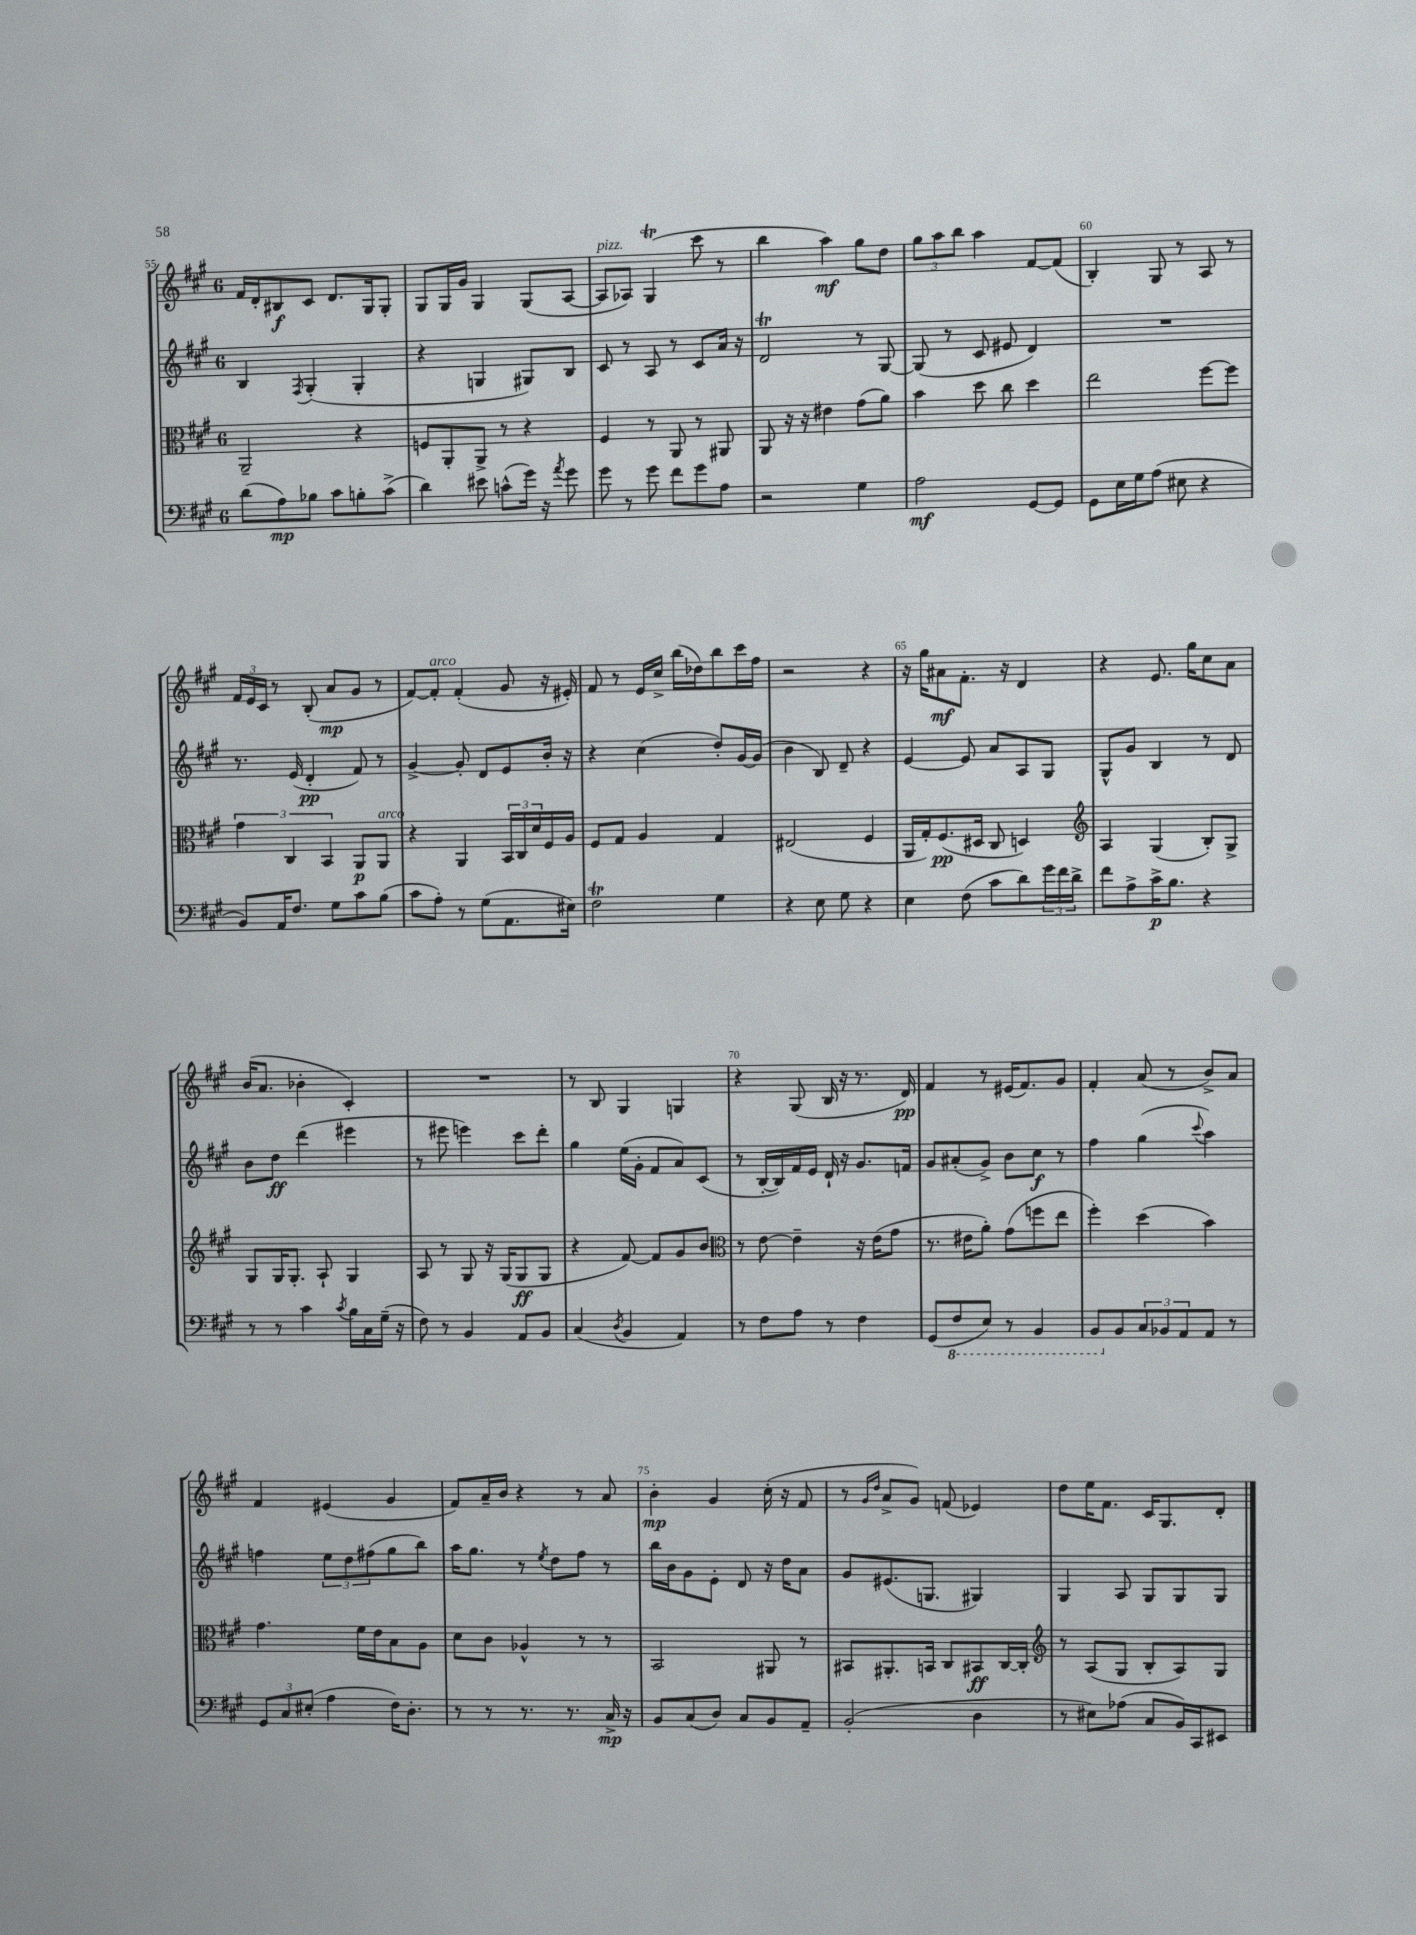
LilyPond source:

<<
\new StaffGroup <<
\new Staff = "s0" {
    \clef treble \key a \major \once \override Staff.TimeSignature.style = #'single-digit \time 6/8
    fis'16 d'16-. bis8\f cis'8 d'8. gis16 gis8-. |
    gis8 gis16 gis'16 gis4 gis8( a8~ |
    a8^\markup { \italic "pizz." } aes8) gis4\trill( cis'''8 r8 |
    b''4 a''4\mf) gis''8 d''8 |
    \tuplet 3/2 { gis''8 a''8 b''8 } a''4 fis'8~ fis'8( |
    b4-.) gis8 r8 a8 r8 |
    \tuplet 3/2 { fis'16 e'16 cis'16 } r8 b8-.( a'8\mp gis'8 r8 |
    fis'8~) fis'8-.^\markup { \italic "arco" } fis'4-.( gis'8 r16 eis'16-.) |
    fis'8 r8 e'16 cis''16-> b''16( des''16) b''8 cis'''16 fis''16 |
    r2 r4 |
    r16 gis''16 ais'8\mf fis'8.-. r16 d'4 |
    r4 e'8. gis''16 cis''8 a'8 |
    b'16( a'8. bes'4-. cis'4-.) |
    R2. |
    r8 b8 gis4 g4 |
    r4 gis8( b16 r16 r8. d'16\pp) |
    fis'4 r8 eis'16( fis'8.) gis'8 |
    fis'4-. a'8( r8 b'8->) a'8 |
    fis'4 eis'4( gis'4 |
    fis'8) a'16-- b'16 r4 r8 a'8 |
    b'4-.\mp gis'4 cis''16-.( r16 fis'8 |
    r8 \grace { gis'16 d''16 } a'8-> gis'8) f'8( ees'4) |
    d''8 e''16 fis'8. cis'16 gis8. d'8-. \bar "|." |
}
\new Staff = "s1" {
    \clef treble \key a \major \once \override Staff.TimeSignature.style = #'single-digit \time 6/8
    b4 \acciaccatura { fis8 } gis4-.( gis4-. |
    r4 g4 gis8) b8 |
    cis'8 r8 a8 r8 cis'8 a'16 r16 |
    d'2\trill r8 gis8~ |
    gis8( r8 cis'8 eis'8 d'4) |
    R2. |
    r8. e'16( d'4-.\pp fis'8) r8 |
    gis'4~-> gis'8-. d'8 e'8 b'16-. r16 |
    r4 cis''4( d''8-.) gis'16~ gis'16( |
    b'4 b8) d'8-- r4 |
    e'4~ e'8 a'8 a8 gis8 |
    gis8-^ gis'8 b4 r8 d'8 |
    b'8 d''8\ff d'''4( eis'''4 |
    r8 eis'''8 e'''4) cis'''8 d'''8-. |
    gis''4 e''16( gis'16-. fis'8 a'8) cis'8( |
    r8 b16~-. b16) fis'16 e'16 d'16-! r16 gis'8. f'16 |
    gis'8 ais'8-.( gis'8->) b'8 cis''8\f r8 |
    fis''4 gis''4( \appoggiatura { cis'''8 } a''4) |
    f''4 \tuplet 3/2 { e''8 d''8 fis''8( } gis''8 b''8) |
    a''16 gis''8. r8 \acciaccatura { e''8 } d''8 fis''8 r8 |
    b''16 b'16 gis'8 e'8-. d'8 r16 d''16 a'8 |
    gis'8 eis'8.( g8. gis4) |
    gis4 a8 gis8 gis8 gis8 \bar "|." |
}
\new Staff = "s2" {
    \clef alto \key a \major \once \override Staff.TimeSignature.style = #'single-digit \time 6/8
    a,2-- r4 |
    f8 a,8-. a,8-> r8 r4 |
    fis4 r8 a,8 r8 ais,8 |
    a,8 r16 r16 eis'4 gis'8( a'8) |
    b'4 d''8 cis''8 d''4 |
    e''2 fis''8~ fis''8 |
    \tuplet 3/2 { gis'4 cis4 b,4 } a,8\p a,8^\markup { \italic "arco" } |
    r4 a,4 \tuplet 3/2 { b,16 cis16 d'16 } fis16 a16 |
    fis8 gis8 a4 gis4 |
    eis2( fis4 |
    a,16 gis16-.) fis8.\pp( dis16 cis8 d4) |
    \clef treble a4 gis4( b8-.) gis8-> |
    gis8 gis16 gis8.-. a8-! gis4 |
    a8 r8 gis8 r16 gis16( gis8\ff gis8 |
    r4 fis'8~) fis'8 gis'8 b'8 |
    \clef alto r8 e'8~ e'4-- r16 e'16( gis'8 |
    r8. eis'16 a'8-.) gis'8( f''8 e''8 |
    fis''4-.) d''4( b'4) |
    gis'4. fis'16 e'16 b8 a8 |
    d'8 cis'8 aes4-^ r8 r8 |
    b,2 ais,8 r8 |
    bis,8 ais,8.-. b,16 cis8 bis,8\ff cis16~ cis16-. |
    \clef treble r8 a8( gis8 b8-. a8) gis8 \bar "|." |
}
\new Staff = "s3" {
    \clef bass \key a \major \once \override Staff.TimeSignature.style = #'single-digit \time 6/8
    d'8( a8\mp) bes8 cis'8 b8-. cis'8->( |
    d'4) eis'8 c'8-^( gis'16) r16 \acciaccatura { a'8 } gis'8 |
    gis'8 r8 gis'8 fis'8 gis'8 a8 |
    r2 gis4 |
    a2\mf gis,8~ gis,8 |
    gis,8 e16 gis16 a8( eis8 r4 |
    b,8) a,16 fis8. gis8 cis'8 b8( |
    cis'8 a8-.) r8 gis8( a,8. eis16) |
    fis2\trill gis4 |
    r4 e8 gis8 r4 |
    e4 fis8( cis'8 d'8) \tuplet 3/2 { gis'16 fis'16 d'16-> } |
    fis'8 a8-> cis'16->\p b8. r4 |
    r8 r8 cis'4 \acciaccatura { cis'8 } b16 cis16 gis16--( r16 |
    fis8) r8 b,4 a,8 b,8 |
    cis4( \acciaccatura { d8 } b,4 a,4) |
    r8 fis8 a8 r8 fis4 |
    gis,8( \ottava #-1 fis,8 e,8) r8 b,,4 |
    b,,8 \ottava #0 b,8 \tuplet 3/2 { cis8 bes,8 a,8 } a,8 r8 |
    \tuplet 3/2 { gis,8 cis8 eis8-.( } a4 fis16) d8.-. |
    r8 r8 r8. r8. cis16->\mp r16 |
    b,8 cis8( d8) cis8 b,8 a,8-- |
    b,2-.( d4 |
    r8 eis8) aes8( cis8 b,16) cis,16 eis,8 \bar "|." |
}
>>
>>
\layout { \context { \Score currentBarNumber = #55 \override BarNumber.break-visibility = ##(#f #t #t) barNumberVisibility = #(every-nth-bar-number-visible 5) } }
